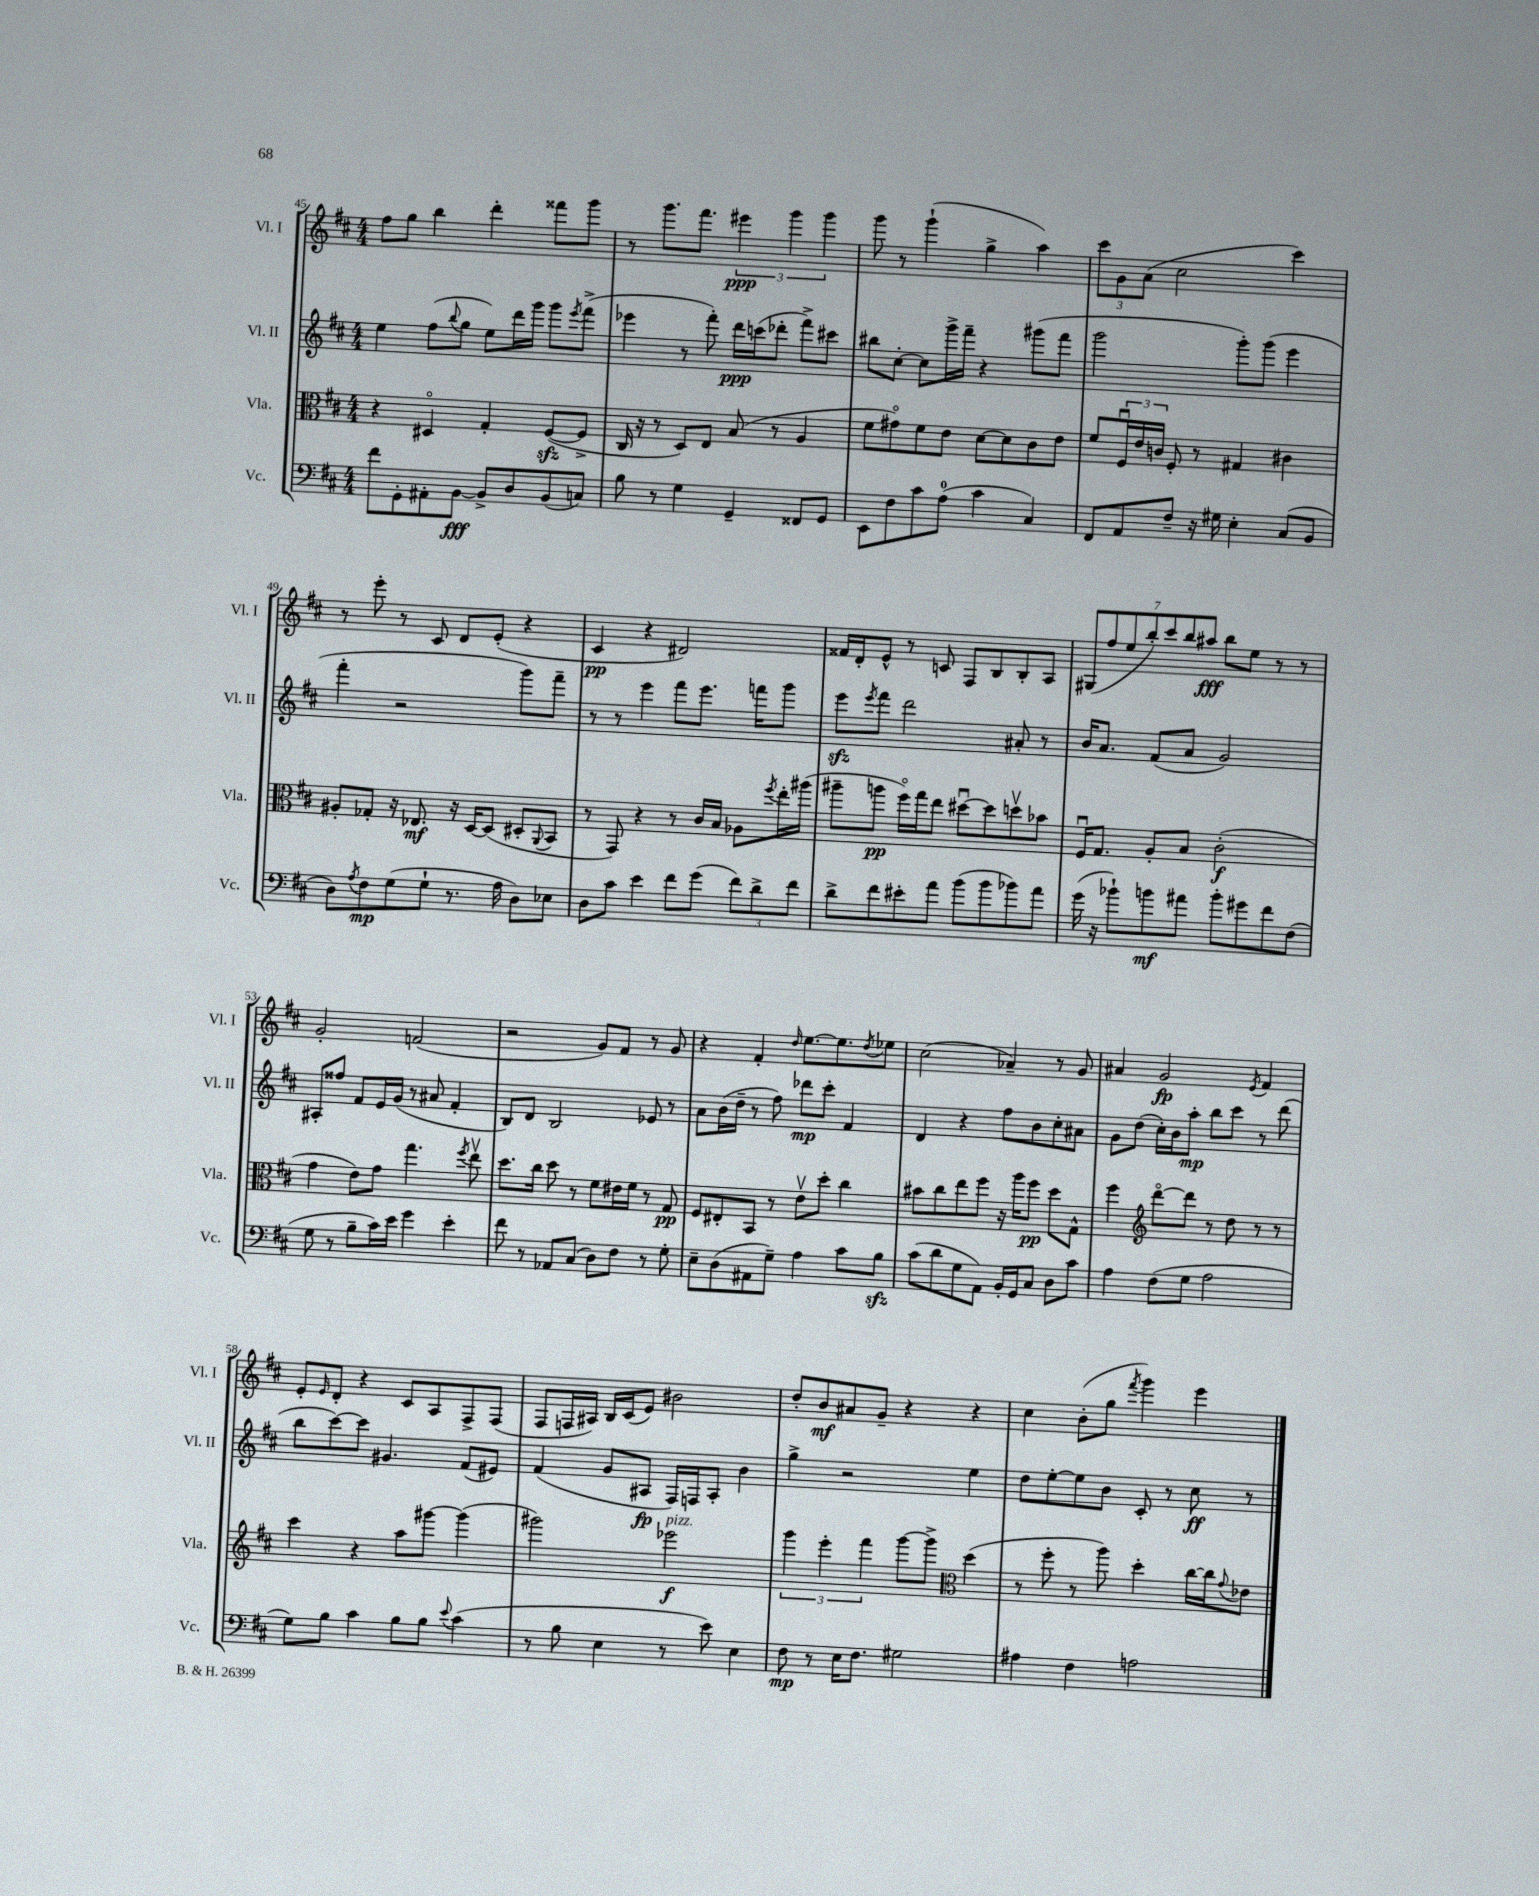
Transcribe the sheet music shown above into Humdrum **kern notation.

**kern	**kern	**kern	**kern
*staff4	*staff3	*staff2	*staff1
*clefF4	*clefC3	*clefG2	*clefG2
*k[f#c#]	*k[f#c#]	*k[f#c#]	*k[f#c#]
*M4/4	*M4/4	*M4/4	*M4/4
8f#\L	4r	4ee\	8ff#\L
8GG'\	.	.	8gg\J
8AA#'\	4D#o/	(8ff#\L	4bb\
.	.	8qqbb/	.
[8BB\J	.	8gg\J	.
8BB^/]L	4G'/	8ee\L)	4ddd'\
8D/	.	16ddd\L	.
.	.	16ggg\JJ	.
(8BB/	([8F#/L	8ggg\L	8fff##\L
.	.	8qeee/	.
8C/J)	8F#^/]J	(8fff#^\J	8ggg\J
=	=	=	=
8B\	16C#/	4eee-\	8r
.	16r	.	.
8r	8r	.	8.ggg\L
4G\	8D/L)	8r	.
.	.	.	8.fff#\J
.	8E/J	8fff#'\)	.
4GG~/	(8B/	16ddd\LL	6eee#\
.	.	(16ccc\J	.
.	8r	8ddd-'\J	.
.	.	.	6ggg\
8FF##/L	4A/	8fff#^\L)	.
.	.	.	6ggg\
8GG/J	.	8ccc#\J	.
=	=	=	=
8EE\L	8f#\L	8bb#\L	8ggg\
8F#\	8g#o\)	[8cc#'\J	8r
8c#\	8f#\	8cc#\]L	(4ggg`\
(8A\J	8e\J	16ggg^\L	.
.	.	16fff#~\JJ	.
4c#\	[8d\L	4r	4gg^\
.	8d\]	.	.
4C#/)	8c#\	(8ggg#\L	4aa\)
.	8e\J	8fff#\J	.
=	=	=	=
8FF#/L	8f#/L	2ggg\	12ccc#\L
.	.	.	12g\
8AA/	24F#u/L	.	.
.	24e/	.	(12a\J
.	24c/JJ	.	.
8F#~/J	8F#'/	.	2cc#\
16r	8r	.	.
16G#\	.	.	.
4E'\	4G#/	8ggg'\L)	.
.	.	(8ggg\J	.
(8C#/L	4c#\	4eee\	4ccc#\)
8BB/J	.	.	.
=	=	=	=
8D\L)	8A#'/L	4fff#'\	8r
8qA/	.	.	.
8F#\	8G-'/J	.	8eee'\
(8G\	16r	2r	8r
.	8.E-/	.	.
8G`\J	.	.	8c#/
8.r	16r	.	8d/L
.	[16D/LK	.	.
.	(8D/]J	.	(8e'/J
16A\	.	.	.
8D\L)	8D#'/L	8ggg\L)	4r
.	8qqAA/	.	.
8E-\J	8BB/J	8fff#~\J	.
=	=	=	=
8D\L	8r	8r	4c#/
8c#\J	8GG/)	8r	.
4e\	4r	4eee\	4r
8f#\L	8r	8fff#\L	2d#/)
(8g\J	16c#/LL	8.eee\J	.
.	16B/JJ	.	.
12f#\L)	8A-\L	.	.
.	.	16fff\LK	.
12d^\	.	.	.
.	8qff#/	.	.
.	16ee'\L	8ggg\J	.
12f#\J	.	.	.
.	(16aa#\JJ	.	.
=	=	=	=
8d^\L	8aa#~\L	8eee\L	16f##/LL
.	.	.	16d'/J
.	.	8qeee/	.
8f#\	8aa\J	8fff#\J	8e^^/J
8e#'\	16ff#o\LL)	2ddd\	8r
.	16gg\J	.	.
8a\J	8ee\J	.	8c/
(8b\L	[8dd#u\L	.	8F#/L
8b\	8dd#\]	.	8B/
8b-\)	8ddv\	8a#'/	8B'/
8a\J	8b-\J	8r	8A/J
=	=	=	=
(16g\	16F#u/LK	16b/LK	(14G#/L
16r	8.G/J	8.a/J	.
.	.	.	14ff#/
8b-`\L)	.	.	.
.	.	.	14ee/
.	.	.	14bb'/)
8b\	8A'/L	(8f#/L	.
.	.	.	14ccc#/
.	.	.	14bb/
8a#\J	8B/J	8a/J	.
.	.	.	14aa#/J
8b'\L	(2c#'\	2g/)	8bb\L
8g#\	.	.	8ee\J
8f#\	.	.	8r
(8F#\J	.	.	8r
=	=	=	=
8G\	4g\	8A#'/L	2g'/
8r	.	8ff##/J	.
8B~\L	8e\L)	8f#/L	.
16c#\L)	8g\J	16e/L	.
16e\JJ	.	(16g/JJ	.
4g\	4.gg\	8r	(2f/
.	.	8a#/	.
4e'\	.	4f#'/	.
.	8qff#/	.	.
.	8eev\	.	.
=	=	=	=
8f#\	8.dd\L	8B/L)	2r
8r	.	8d/J	.
.	16cc#\Jk	.	.
8AA-/L	8dd\	2B/	.
(8C#/J	8r	.	.
8D\L)	8f#\L	.	8g/L)
8F#\J	16e#\L	.	8f#/J
.	16f#\JJ	.	.
8r	8r	8e-/	8r
8G'\	8G/	8r	8g/
=	=	=	=
8E~\L	8F#/L	8a\L	4r
(8D\	8E#'/	(16b\L	.
.	.	16dd~\JJ	.
8AA#\	8BB/J	8r	4f#'/
8G~\J)	8r	8ff#\)	.
.	.	.	16qqdd/
4A\	8ev\L	8ddd-\L	[8.ee\L
.	8dd'\J	8ccc#'\J	.
.	.	.	8.ee\]
8c#\L	4cc#\	4f#/	.
.	.	.	8qdd/
8B\J	.	.	8ee-\J
=	=	=	=
(8c#\L	8b#\L	4d/	(2cc#\
8d\	8cc#\	.	.
8G\	8ee\	4r	.
8AA\J)	8ff#\J	.	.
16BB'/LL	16r	8ff#\L	4a-~/)
16GG/J	16aa\LK	.	.
8C#/J	8ff#\J	8b\	.
8D\L	8dd\L	8cc#'\	8r
8c#\J	8G^^\J	8a#\J	8g/
=	=	=	=
4A\	4ff#\	8g\L	4a#/
.	.	(8dd\J	.
*	*clefG2	*	*
(8F#\L	[8dddo\L	16cc#'\LL)	2g/
.	.	16b\J	.
8G\J	8ddd\]J	8aa'\J	.
2A\	8r	8bb\L	.
.	8dd\	8ccc#\J	.
.	.	.	8qe/
.	8r	8r	4f#/
.	8r	(8ddd\	.
=	=	=	=
8G\L)	4ccc#\	8bb\L	8e'/L
.	.	.	16qqe/
8B\J	.	[8ccc#\)	8d'/J
4c#\	4r	8ccc#\]J	4r
.	.	4.g#/	.
8B\L	8aa\L	.	8c#/L
8B\J	[8ggg#\J	.	8A/
8qqe/	.	.	.
(4c#\	(4ggg#\]	(8f#/L	8F#^/
.	.	8e#/J)	(8F#/J
=	=	=	=
8r	2ggg#\)	(4f#/	8F#/L
8B\	.	.	16F/L
.	.	.	16A#/JJ)
4E\	.	8g/L	16B/LL
.	.	.	(16c#/J
.	.	8A#/J	8e/J)
8r	2eee-\	16F#/LL)	2b#\
.	.	16F/J	.
8e\)	.	8A#'/J	.
4E\	.	4b\	.
=	=	=	=
8F#\	6ggg\	4gg^\	8dd'/L
8r	.	.	8b/
.	6eee'\	.	.
16E\LK	.	2r	8a#/
8.F#\J	.	.	.
.	6fff#\	.	.
.	.	.	8g~/J
2G#\	[8ggg\L	.	4r
.	8ggg^\]J	.	.
*	*clefC3	*	*
.	(4dd\	4ee\	4r
=	=	=	=
4A#\	8r	8dd\L	4cc#\
.	8ff#'\	[8ee'\	.
4F#\	8r	8ee\]	(8b'\L
.	8aa\)	8b\J	8gg\J
.	.	.	8qfff#/
2A\	4dd'\	8c#'/	4ggg\)
.	.	8r	.
.	[16cc#\LL	8cc#\	4eee\
.	16cc#\]J	.	.
.	8qqg/	.	.
.	8e-\J	8r	.
==	==	==	==
*-	*-	*-	*-
